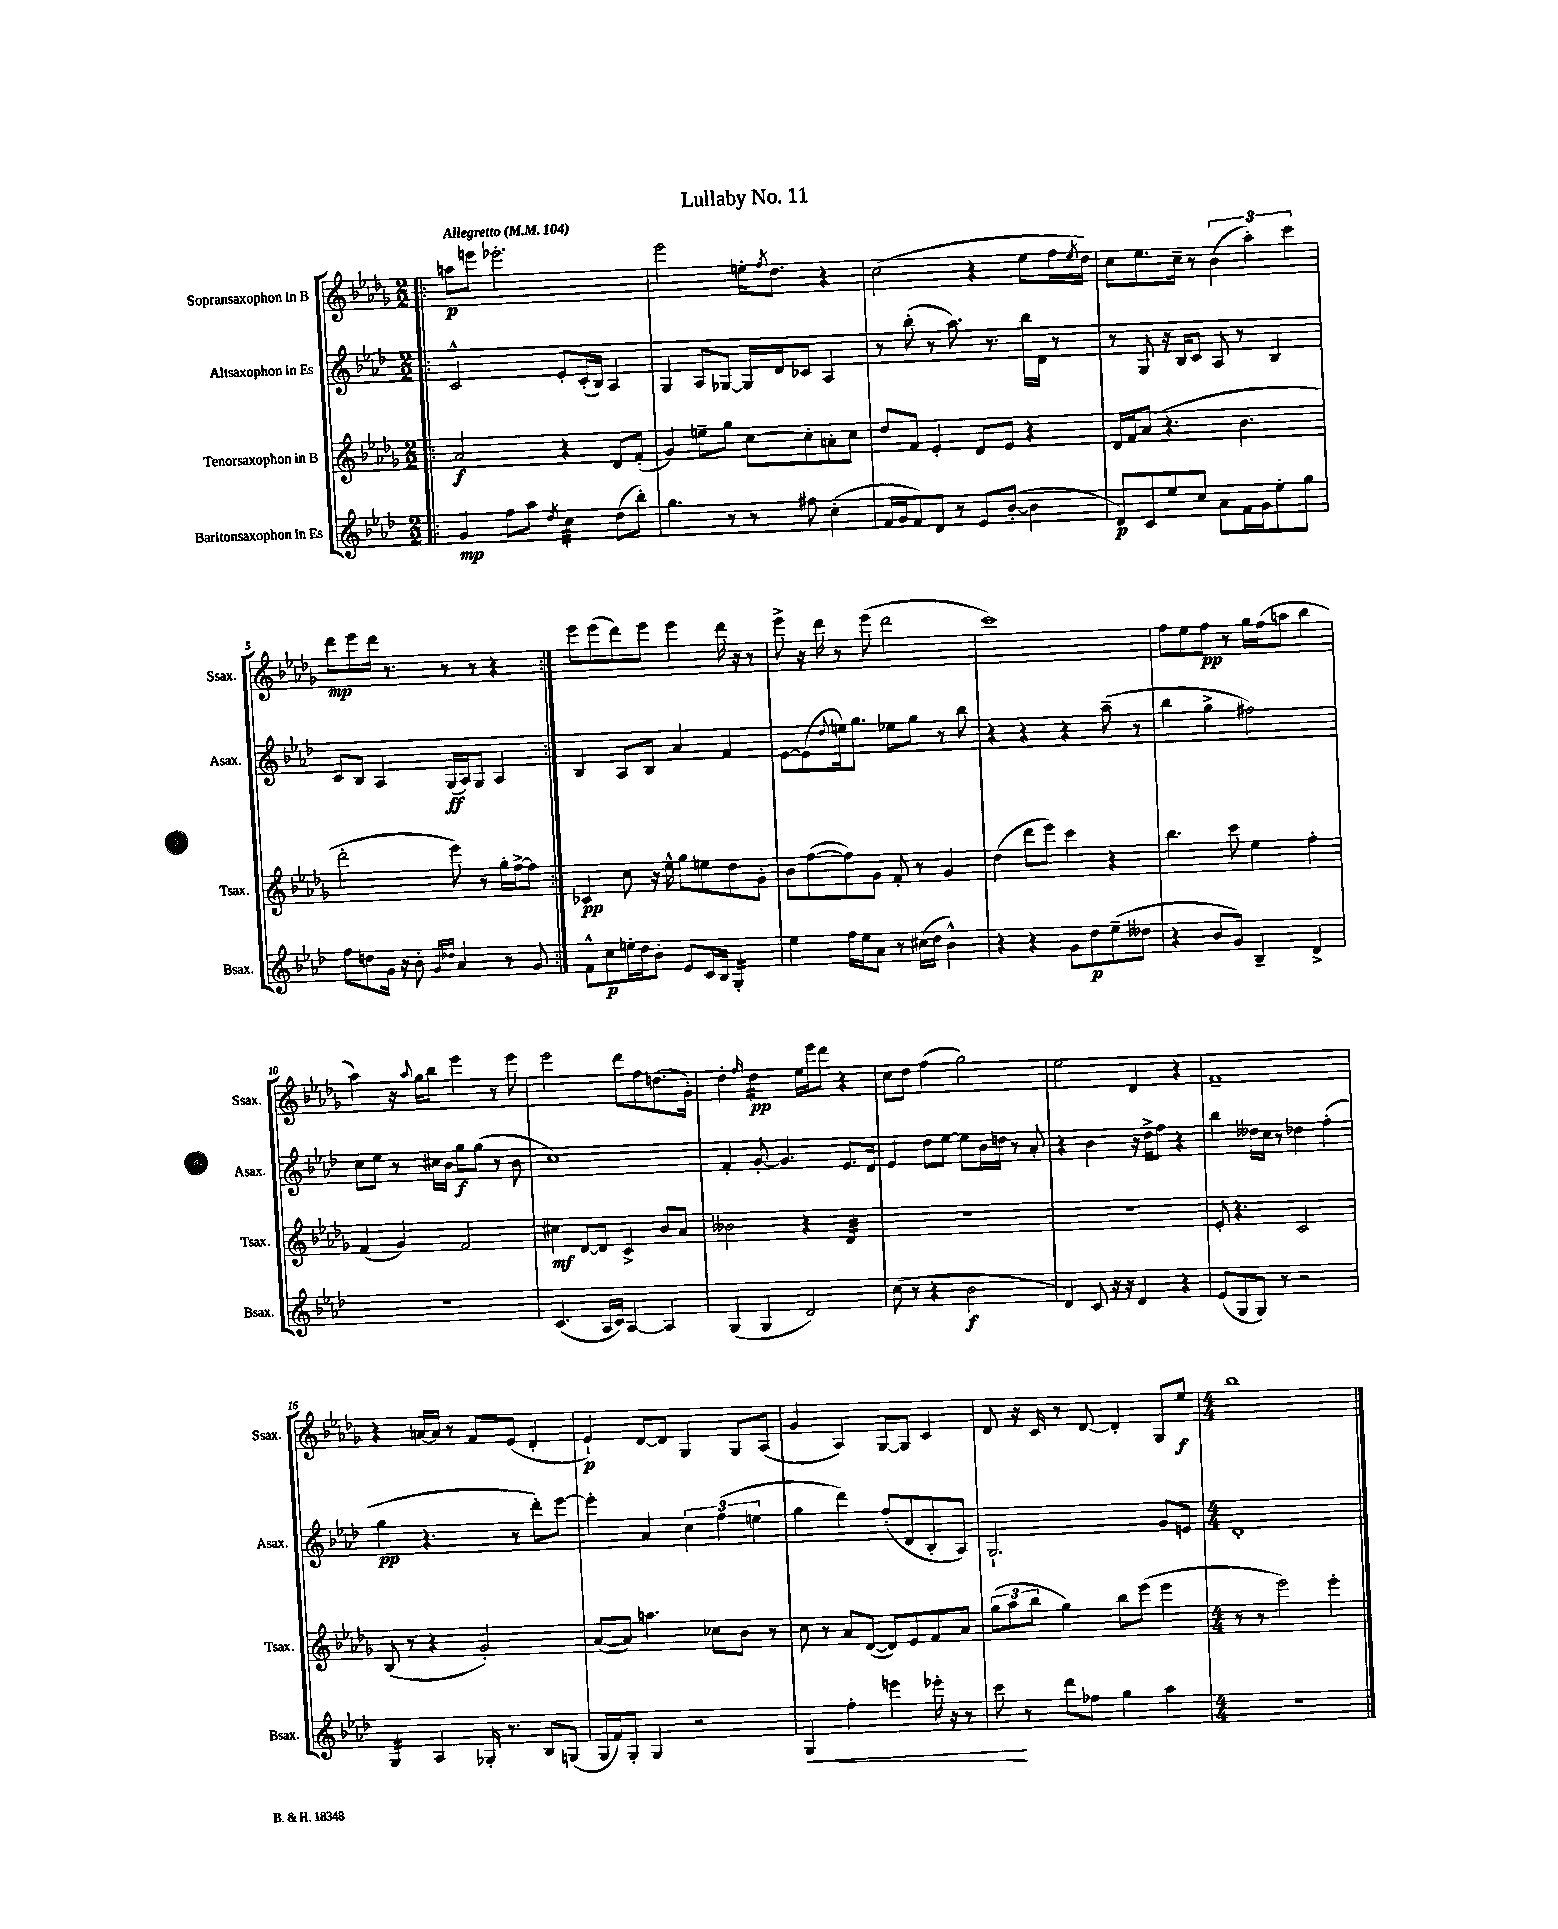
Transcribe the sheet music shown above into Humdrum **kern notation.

**kern	**kern	**kern	**kern
*staff4	*staff3	*staff2	*staff1
*clefG2	*clefG2	*clefG2	*clefG2
*k[b-e-a-d-]	*k[b-e-a-d-g-]	*k[b-e-a-d-]	*k[b-e-a-d-g-]
*M2/2	*M2/2	*M2/2	*M2/2
*MM104	*MM104	*MM104	*MM104
=!|:	=!|:	=!|:	=!|:
4g	2a-	2c^^	8aa
.	.	.	8eee
8ff	.	.	2.eee-'
8aa-	.	.	.
8qdd-	.	.	.
4cc	4r	8e-'	.
.	.	(16c'	.
.	.	16B-)	.
(8dd-	8d-	4A-	.
8bb-')	(8f'	.	.
=	=	=	=
4.gg	4g-)	4G	2eee-
.	8ee~	8A-	.
8r	8gg-	[8G-	.
8r	[8cc	16G-]	16ee'
.	.	.	8qff
.	.	16d-	8.dd-
8ff#	8cc']	8c-	.
(4cc'	8a'	4A-	4r
.	8cc	.	.
=	=	=	=
16f	8dd-	8r	(2cc
16g	.	.	.
8f)	8f	(8bb-'	.
8d-	4e-'	8r	.
8r	.	8.aa-)	.
8e-	8d-	.	4r
.	.	8.r	.
([8b-'	8e-	.	.
4b-]	4r	16bb-	8ee-
.	.	16d-	.
.	.	8r	16ff
.	.	.	8qee-
.	.	.	16dd-)
=	=	=	=
8d-)	16d-	8r	8cc
.	16f	.	.
8c	(8a-	8G	8.ee-
8ee-	4.r	16r	.
.	.	16B-	16cc~
8cc	.	8c	8r
8a-	.	8A-	(6b-
16f	4.b-	8r	.
.	.	.	6aa-')
16g	.	.	.
8ee-'	.	4B-	.
.	.	.	6ccc
8gg	.	.	.
=	=	=	=
8ff	2ddd-'	8c	8ddd-
8dd	.	8B-	8eee-
16g	.	4A-	16ddd-
16r	.	.	8.r
8b-'	.	.	.
16qqg	.	.	.
16qqdd-	.	.	.
4a-	8eee-)	(16G	8r
.	.	16A-)	.
.	8r	8G	8r
8r	16gg-'	4A-	4r
.	[16ff^	.	.
8g	8ff]	.	.
=:|!	=:|!	=:|!	=:|!
8f^^	4c-	4B-	8eee-
8cc	.	.	(8eee-
16ee'	8cc	8A-	8ddd-)
16dd-	.	.	.
8b-'	16r	8B-	8eee-
.	16ee-^^	.	.
8e-	8gg-	4a-	4eee-
16c	8ee	.	.
16B-	.	.	.
4G'	8dd-	4f	16ddd-
.	.	.	16r
.	8g-'	.	8r
=	=	=	=
4ee-	8b-	[8e-	8eee-^
.	([8ff	(8e-]	16r
.	.	.	16ddd-
.	.	8qqdd-	.
16ff	8ff])	16ee)	8r
16ee-	.	8.gg	.
8a-	8g-	.	(8eee-
8r	8f'	8ee-	2ddd-
(16cc#	8r	8gg	.
16dd-	.	.	.
4b-^^)	4g-	8r	.
.	.	8bb-	.
=	=	=	=
4r	(4dd-	4r	1ccc)
4r	8ddd-	4r	.
.	8eee-)	.	.
8g	4ccc	4r	.
8dd-	.	.	.
(8ee-~	4r	(8aa-~	.
8dd--	.	8r	.
=	=	=	=
4r	4.bb-	4bb-	8ff
.	.	.	8ee-
8b-	.	4gg^	8ff
8g)	8ccc	.	8r
4B-~	4ee-	2ff#)	16gg-
.	.	.	(16ff
.	.	.	8aa
4d-^	4ff'	.	4bb-
=	=	=	=
1r	(4f	8cc	4aa-)
.	.	8ee-	.
.	4g-)	8r	16r
.	.	.	8qqaa-
.	.	.	16gg-
.	.	16cc#	8bb-
.	.	16b-	.
.	2f	8gg	4eee-
.	.	(8gg	.
.	.	8r	8r
.	.	8b-	8eee-
=	=	=	=
(4.c	4cc#	1cc)	2eee-
.	[8d-	.	.
16A-	8d-]	.	.
16c)	.	.	.
[4A-	4c^	.	8ddd-
.	.	.	8ff
4A-]	8b-	.	(8.dd
.	8a-	.	.
.	.	.	16g-')
=	=	=	=
(4G	2b--	4f'	4dd-'
.	.	.	16qqff
4G	.	[8g'	4dd-
.	.	4.g]	.
2d-)	4r	.	16ee-
.	.	.	16eee-
.	.	.	8ddd-
.	4d-	8.e-	4r
.	.	16d-	.
=	=	=	=
(8cc	1r	4e-	8cc
8r	.	.	8dd-
4r	.	8dd-	(4ff
.	.	[8ee-	.
2b-	.	8ee-]	2gg-)
.	.	16b-	.
.	.	16dd	.
.	.	8r	.
.	.	8a-'	.
=	=	=	=
4d-)	1r	4r	2ee-
8c	.	4b-	.
16r	.	.	.
16r	.	.	.
4d-	.	16r	4d-
.	.	16dd-^	.
.	.	8ff	.
4r	.	4r	4r
=	=	=	=
(8e-	8e-'	4bb-	1f~
8G	4.r	.	.
8G)	.	16dd--	.
.	.	16cc	.
8r	.	8r	.
2r	2c	4dd-	.
.	.	(4ff'	.
=	=	=	=
4G	(8B-	4gg	4r
.	8r	.	.
4A-	4r	4.r	[16a
.	.	.	16a]
.	.	.	8r
16G-'	2g-')	.	8f
8.r	.	.	.
.	.	8r	(8e-
8B-	.	8ddd-')	4d-'
(8G	.	[8eee-	.
=	=	=	=
16G	([8a-	4eee-']	4e-`)
16f)	.	.	.
8G'	8a-])	.	.
4G	4.aa	4a-	[8d-
.	.	.	8d-]
2r	.	6cc	4G-
.	8cc-	.	.
.	.	(6ff	.
.	8b-	.	8G-
.	.	6ee	.
.	8r	.	(8A-
=	=	=	=
4G	8cc	4gg	4g-
.	8r	.	.
4ff'	8a-	4ddd-)	4A-)
.	([8d-	.	.
4eee	8d-])	(8ff'	[8G-
.	8e-	8d-	8G-]
16eee-'	8f	8B-'	4c
16r	.	.	.
8r	8a-	8A-)	.
=	=	=	=
8ccc	(12gg-	2.G`	8d-
.	12aa-	.	.
8r	.	.	16r
.	12bb-	.	.
.	.	.	16c
8ddd-	4gg-)	.	8r
8ff-	.	.	[8d-
4gg	8bb-	.	4d-']
.	(8eee-	.	.
4aa-	4eee-	8g	8G-
.	.	8e	8ee-
=	=	=	=
*M4/4	*M4/4	*M4/4	*M4/4
1r	8r	1d-'	1bb-
.	8r	.	.
.	2eee-)	.	.
.	4eee-'	.	.
==	==	==	==
*-	*-	*-	*-
